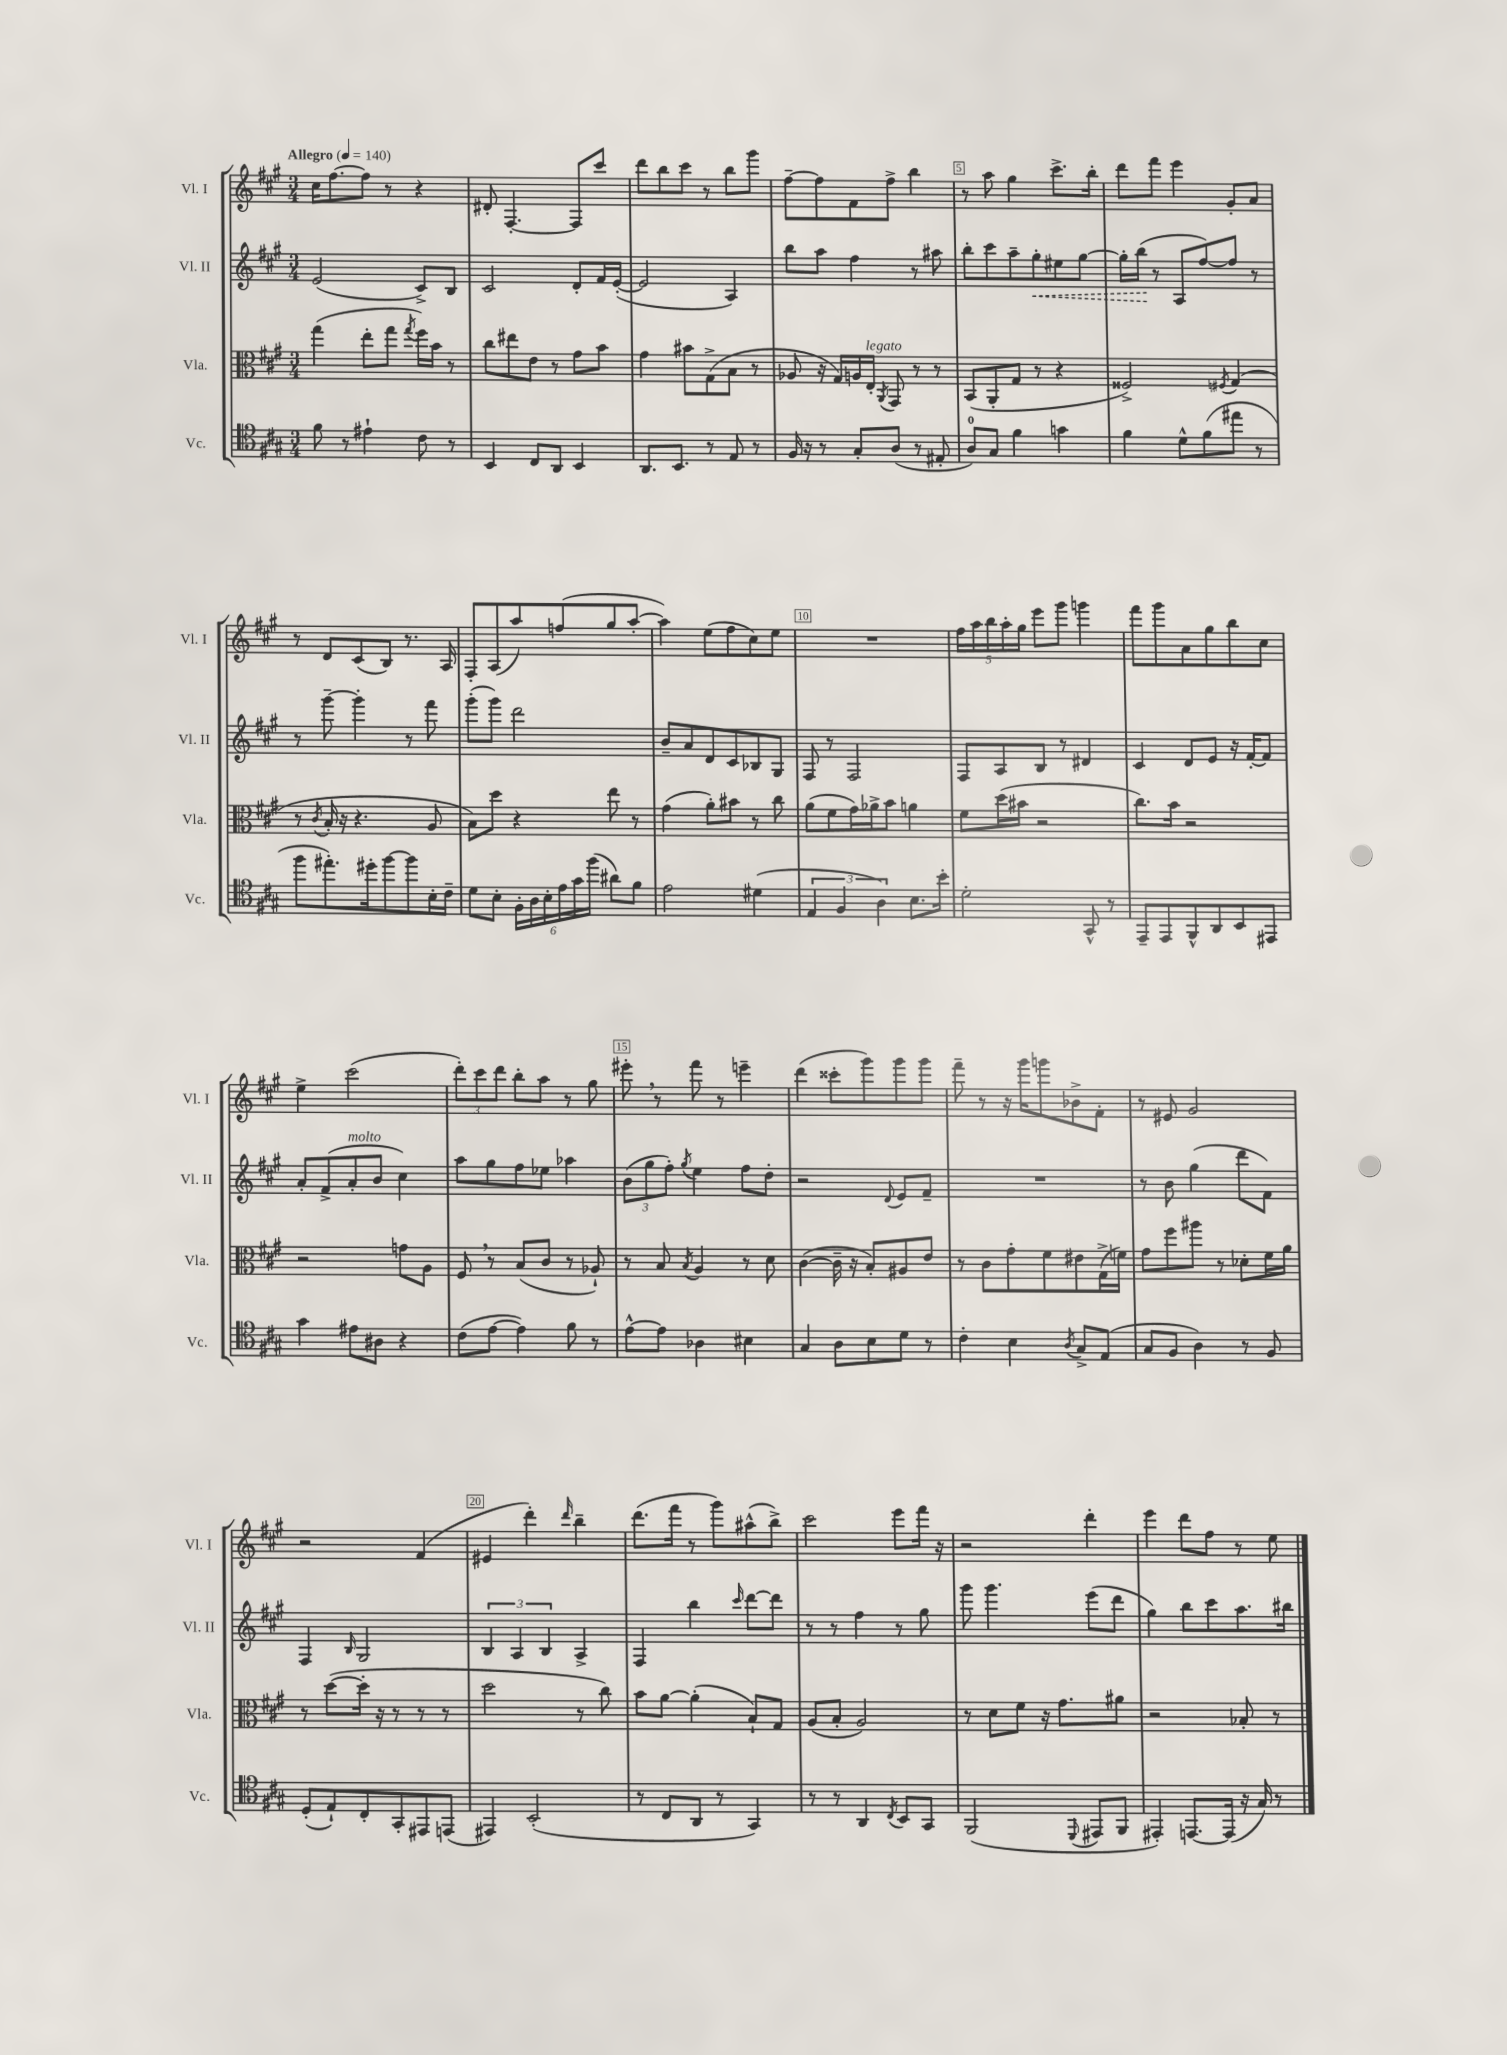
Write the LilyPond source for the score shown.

<<
\new StaffGroup <<
\new Staff = "s0" \with { instrumentName = "Vl. I" shortInstrumentName = "Vl. I" } {
    \clef treble \key a \major \numericTimeSignature \time 3/4 \tempo "Allegro" 4 = 140
    \autoBeamOff cis''16[ fis''8.~ fis''8] r8 r4 |
    dis'8-. fis4.~-. fis8[ cis'''8] |
    d'''8[ b''8 cis'''8] r8 b''8[ gis'''8] |
    fis''8[~-- fis''8 fis'8 fis''8]-> b''4 |
    r8 a''8 gis''4 cis'''8.[-> b''16]-. |
    d'''8[ fis'''8] e'''4 gis'8[-. a'8] |
    r8 d'8[ cis'8( b8]) r8. a16 |
    fis8[-. a8( a''8) f''8( gis''8 a''8]~-. |
    a''4) e''8[( fis''8 cis''8) e''8] |
    R2. |
    \tuplet 5/4 { fis''16[ a''16 b''16 a''16-. gis''16] } e'''8[ gis'''8] g'''4 |
    fis'''8[ gis'''8 a'8 gis''8 b''8 cis''8] |
    e''4-> cis'''2( |
    \tuplet 3/2 { d'''8[-.) cis'''8 d'''8] } b''8[-. a''8] r8 gis''8 |
    eis'''8-. \breathe r8 fis'''8 r8 e'''4-- |
    d'''4( cisis'''8[-. gis'''8) gis'''8 gis'''8] |
    fis'''8-- r8 r16 gis'''16[ g'''8 bes'8-> fis'8]-. |
    r8 eis'8 gis'2 |
    r2 fis'4( |
    eis'4 d'''4-.) \grace { d'''16 } b''4-- |
    d'''8.[( fis'''16] r8 gis'''8[) ais''8-^( b''8]->) |
    cis'''2 e'''8[ fis'''16] r16 |
    r2 d'''4-. |
    e'''4 d'''8[ fis''8] r8 e''8 \bar "|." |
}
\new Staff = "s1" \with { instrumentName = "Vl. II" shortInstrumentName = "Vl. II" } {
    \clef treble \key a \major \numericTimeSignature \time 3/4
    \autoBeamOff e'2( cis'8[->) b8] |
    cis'2 d'8[-. fis'16 e'16]~-.( |
    e'2 a4) |
    b''8[ a''8] fis''4 r8 ais''8 |
    b''8[-. cis'''8 a''8-- \once \override Hairpin.style = #'dashed-line gis''8-.\< eis''8 gis''8]~ |
    gis''16[-. b''16]\!( r8 a8[ fis''8~) fis''8] r8 |
    r8 gis'''8~-- gis'''4-. r8 fis'''8 |
    gis'''8[-.( gis'''8]) d'''2 |
    b'8[-- a'8 d'8 cis'8 bes8 gis8] |
    fis8 r8 fis2 |
    fis8[ a8 b8] r8 dis'4 |
    cis'4 d'8[ e'8] r16 fis'16[~-. fis'8] |
    a'8[-. fis'8->( a'8-.^\markup { \italic "molto" } b'8] cis''4) |
    a''8[ gis''8 fis''8 ees''8] aes''4 |
    \tuplet 3/2 { b'8[( gis''8 fis''8]-.) } \acciaccatura { gis''8 } e''4 fis''8[ d''8]-. |
    r2 \appoggiatura { d'8 } e'8[ fis'8]-- |
    R2. |
    r8 b'8 gis''4( d'''8[ fis'8]) |
    fis4 \grace { b16 } gis2 |
    \tuplet 3/2 { b4 a4 b4 } a4-> |
    fis4 b''4 \grace { cis'''16 } d'''8[~ d'''8] |
    r8 r8 fis''4 r8 gis''8 |
    gis'''8 gis'''4. e'''8[( d'''8] |
    gis''4) b''8[ cis'''8 a''8. bis''16] \bar "|." |
}
\new Staff = "s2" \with { instrumentName = "Vla." shortInstrumentName = "Vla." } {
    \clef alto \key a \major \numericTimeSignature \time 3/4
    \autoBeamOff gis''4( e''8[-. gis''8] \acciaccatura { gis''8 } fis''16[) b'16] r8 |
    cis''8[ eis''8 e'8] r8 gis'8[ b'8] |
    gis'4 bis'8[ gis8->( b8] r8 |
    aes8 r16 gis16[) a16 e16]-.^\markup { \italic "legato" } \acciaccatura { a,8 } gis,8 r8 r8 |
    b,8[( a,8-. gis8] r8 r4 |
    fisis2->) \acciaccatura { fis8 } gis4( |
    r8 \acciaccatura { cis'8 } b16-. r16 r4. a8 |
    b8[) d''8] r4 e''8 r8 |
    gis'4( a'8[-.) bis'8] r8 cis''8 |
    a'8[( fis'8 gis'16) aes'16-> b'8] a'4 |
    fis'8[ d''16( bis'16] r2 |
    cis''8.[) b'16] r2 |
    r2 g'8[ a8] |
    fis8 \breathe r8 b8[( cis'8] r8 aes8-!) |
    r8 b8 \acciaccatura { b8 } a4 r8 d'8 |
    cis'4~( cis'16-- r16 b8[-.) ais8 e'8] |
    r8 cis'8[ gis'8-. fis'8 eis'8 gis16->( f'16]) |
    gis'8[ fis''8 ais''8] r8 des'8[-. fis'16 a'16] |
    r8 d''8[~( d''16]-. r16 r8 r8 r8 |
    d''2 r8 cis''8) |
    b'8[ a'8]~ a'4-.( b8[-!) gis8] |
    a8[( b8]-. a2) |
    r8 d'8[ fis'8] r16 gis'8.[ ais'8] |
    r2 bes8-. r8 \bar "|." |
}
\new Staff = "s3" \with { instrumentName = "Vc." shortInstrumentName = "Vc." } {
    \clef tenor \key a \major \numericTimeSignature \time 3/4
    \autoBeamOff fis'8 r8 eis'4-! cis'8 r8 |
    b,4 cis8[ a,8] b,4 |
    a,8.[ b,8.] r8 e8 r8 |
    fis16 r16 r8 gis8[-. a8]( r8 eis8-. |
    a8[-0) gis8] fis'4 g'4 |
    fis'4 d'8[-^ fis'8( eis''8] r8 |
    fis''8[ eis''8.-.) dis''16-. fis''8~ fis''8 b16-. cis'16]-- |
    d'8[ b8]-. \tuplet 6/4 { fis16[-. a16 b16-. e'16 gis'16 fis''16]( } ais'8[) fis'8] |
    e'2 dis'4( |
    \tuplet 3/2 { e4 fis4 a4) } b8.[ b'16]-. |
    d'2-. gis,8-^ r8 |
    e,8[-- e,8 fis,8-^ a,8 b,8 eis,8] |
    gis'4 eis'8[ ais8] r4 |
    cis'8[( e'8]~ e'4) fis'8 r8 |
    e'8[~-^ e'8] aes4 bis4 |
    gis4 a8[ b8 d'8] r8 |
    cis'4-. b4 \acciaccatura { a8 } gis8[-> e8]( |
    gis8[ fis8] a4) r8 fis8 |
    d8[-.( e8-!) cis8-. gis,8-. eis,8 e,8]( |
    eis,4) b,2-.( |
    r8 cis8[ a,8] r8 gis,4) |
    r8 r8 a,4 \acciaccatura { cis8 } b,8[ gis,8] |
    fis,2( \appoggiatura { d,8 } eis,8[ fis,8] |
    eis,4-.) e,8.[~ e,16]( r16 gis16) r8 \bar "|." |
}
>>
>>
\layout { \context { \Score \override BarNumber.break-visibility = ##(#f #t #t) barNumberVisibility = #(every-nth-bar-number-visible 5) \override BarNumber.stencil = #(make-stencil-boxer 0.1 0.3 ly:text-interface::print) } }
